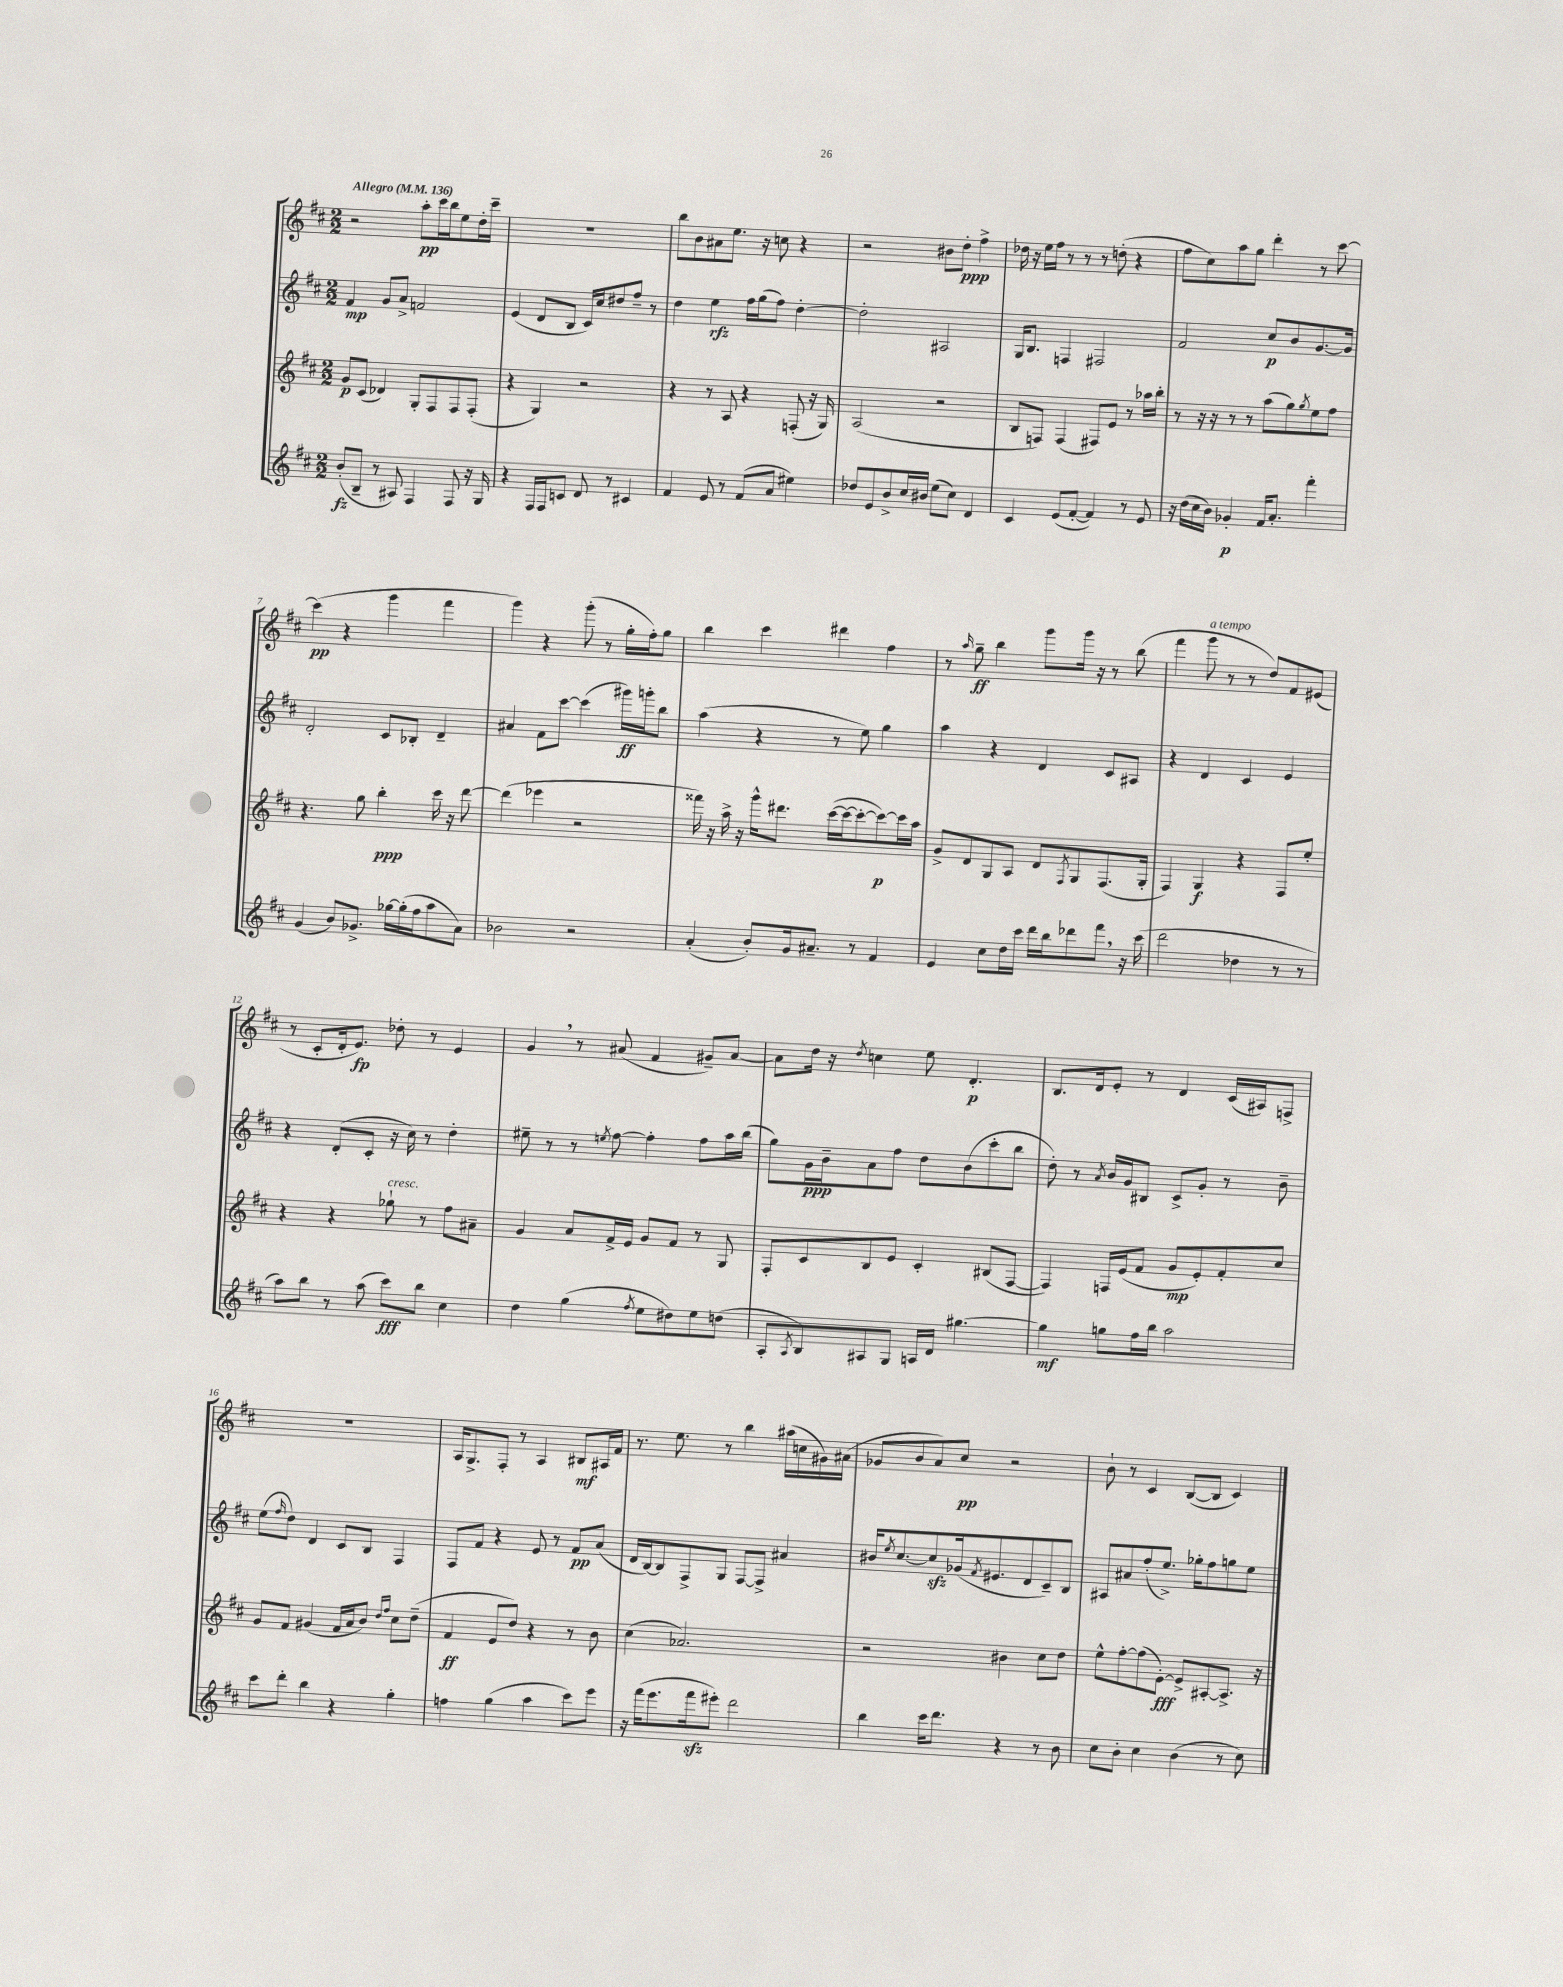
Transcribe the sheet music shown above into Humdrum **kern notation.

**kern	**kern	**kern	**kern
*staff4	*staff3	*staff2	*staff1
*clefG2	*clefG2	*clefG2	*clefG2
*k[f#c#]	*k[f#c#]	*k[f#c#]	*k[f#c#]
*M2/2	*M2/2	*M2/2	*M2/2
*MM136	*MM136	*MM136	*MM136
(8b'	8g	4f#	2r
8B~	(8c#	.	.
8r	4d-)	8g	.
8A#)	.	8a^	.
4F#	8G'	2f	8aa'
.	8F#	.	16ccc#
.	.	.	16bb
8F#	8F#	.	8ee
16r	(8F#'	.	16dd'
16G	.	.	16ccc#~
=	=	=	=
4r	4r	(4e	1r
16F#	4G)	8d	.
16F#	.	.	.
8c	.	8B	.
8d	2r	16c#)	.
.	.	16cc#	.
8r	.	8dd#	.
4c#	.	8ff#~	.
.	.	8r	.
=	=	=	=
4f#	4r	4dd	8bb
.	.	.	8b
8e	8r	4ee	8a#
8r	8A	.	8.ee
(8f#	4r	16ff#	.
.	.	(16gg	16r
8a	.	8ff#)	8cc
4ee#)	(8F'	[4dd'	4r
.	16r	.	.
.	16G)	.	.
=	=	=	=
8dd-	(2A	2dd']	2r
8e	.	.	.
8b^	.	.	.
16cc#	.	.	.
16b#	.	.	.
(8ee	2r	2A#	8b#
8cc#)	.	.	8dd'
4d	.	.	4ff#^
=	=	=	=
4c#	8B	16G	16dd-
.	.	8.B	16r
.	8F)	.	16ee
.	.	.	16ff#
(8e	(4F	4F	8r
[8f#'	.	.	8r
4f#])	8F#)	2F#	8r
.	8e	.	(8dd'
8r	8r	.	4r
8e	16aa-	.	.
.	16bb'	.	.
=	=	=	=
16r	8r	2f#	8ff#
(16dd	.	.	.
16cc#	16r	.	8cc#)
16b)	16r	.	.
4g-'	8r	.	8aa
.	8r	.	8gg
16f#	(8aa	8cc#	4ddd'
8.a'	.	.	.
.	8gg)	8b	.
.	8qgg	.	.
4fff#'	8ee	[8.g	8r
.	8ff#	.	[8ccc#
.	.	16g]	.
=	=	=	=
(4g	4.r	2d'	(4ccc#]
8b)	.	.	4r
8.g-^	8gg	.	.
.	4bb'	8c#	4ggg
[16gg-	.	.	.
(16gg-']	.	8B-'	.
16ff#	.	.	.
8aa	16ccc#	4d~	4fff#
.	16r	.	.
8a)	[8ddd	.	.
=	=	=	=
2b-	(4ddd]	4a#	4ggg)
.	4eee-	8f#	4r
.	.	[8ccc#	.
2r	2r	(4ccc#]	(8ggg'
.	.	.	8r
.	.	16ggg#)	16gg'
.	.	16ggg'	16ff#')
.	.	8bb	8gg
=	=	=	=
(4a'	16fff##)	(4aa	4bb
.	16r	.	.
.	16aa^	.	.
.	16r	.	.
8b')	16ggg^^	4r	4ccc#
.	8.ddd#	.	.
16g	.	.	.
8.a#~	.	.	.
.	([16ccc#	8r	4ddd#
.	16ccc#_	.	.
8r	8ccc#'_	8ee)	.
4f#	8ccc#_)	4gg	4ff#
.	16ccc#]	.	.
.	16aa	.	.
=	=	=	=
4e	8g^	4aa	8r
.	.	.	16qqaa
.	8d	.	8gg~
8cc#	8G	4r	4bb
16dd	8A	.	.
16ccc#	.	.	.
16ddd	8d	4d	8ggg
16bb	.	.	.
.	8qF#	.	.
8ddd-	8G	.	16ggg
.	.	.	16r
8fff#	(8.F#	8c#	8r
16r	.	8A#	(8bb
(16ccc#	16G'	.	.
=	=	=	=
2ddd	4F#)	4r	4fff#
.	4G	4d	8ggg
.	.	.	8r
4dd-	4r	4c#	8r
.	.	.	8dd)
8r	8F#	4e	8f#
8r	8ee'	.	(8e#
=	=	=	=
8aa)	4r	4r	8r
8bb	.	.	8c#'
8r	4r	(8d'	16d'
.	.	.	8.e)
(8aa	.	8c#'	.
8ccc#)	8gg-`	16r	8dd-'
.	.	16cc#)	.
8bb	8r	8r	8r
4cc#	8ff#	4dd'	4e
.	8a#~	.	.
=	=	=	=
4dd	4g	8ee#~	4g
.	.	8r	.
(4gg	8a	8r	8r
.	.	8qee	.
.	16f#^	[8ff#	(8a#
.	16e	.	.
8qff#	.	.	.
8ee	8g	4ff#']	4f#
8dd#)	8f#	.	.
8ee	8r	8ff#	8g#~)
(8dd	8G	16aa	[8a#
.	.	(16bb	.
=	=	=	=
8A'	8F#'	8gg)	8a#]
8qA	.	.	.
8B)	8c#	16g	16dd
.	.	16b~	16r
.	.	.	8qdd
8A#	8B	8a	4cc
8G	8e	8ff#	.
16A	4c#'	8dd	8ee
16d	.	.	.
[4.gg#	.	(8b	4.d'
.	(8B#	8ccc#'	.
.	[8F#	8bb	.
=	=	=	=
4gg#]	4F#])	8dd')	8.B
.	.	8r	.
.	.	.	16d
.	.	8qa	.
8gg	16F	16b	8e'
.	(16e	16g	.
16ff#	8f#	8B#	8r
16bb	.	.	.
2aa	8g	8c#^	4d
.	8e')	8g'	.
.	8f#'	8r	(16c#
.	.	.	16A#)
.	8cc#	8b~	8F^
=	=	=	=
8ccc#	8g	(8ee	1r
.	.	16qqff#	.
8ddd'	8f#	8dd)	.
4bb	(4g#	4d	.
4r	16f#	8c#	.
.	16a	.	.
.	8b)	8B	.
.	16qqdd	.	.
.	16qqff#	.	.
4gg'	8cc#	4F#	.
.	(8dd~	.	.
=	=	=	=
4ff	4f#	8F#	16A
.	.	.	8.G^
.	.	8f#	.
(4gg	8e	4r	8F#'
.	8dd)	.	8r
4aa	4r	8e	4A
.	.	8r	.
8ccc#)	8r	8f#	8B#
8eee	8b	(8a	16A#
.	.	.	16f#
=	=	=	=
16r	(4cc#	16d	8.r
(16fff#	.	[16B)	.
8.eee	.	8B]	.
.	.	.	8.ee
.	2.a-)	8F#^	.
16fff#	.	.	.
8eee#')	.	8G	8r
2ddd	.	[8F#	4bb
.	.	8F#^]	.
.	.	4a#	(16aa#
.	.	.	16cc
.	.	.	16g#)
.	.	.	(16a#
=	=	=	=
4bb	2r	16b#	8g-
.	.	8qee	.
.	.	[8.cc#	.
.	.	.	8b
16ccc#	.	8cc#]	8a)
8.ddd	.	.	.
.	.	(16g-	8cc#
.	.	8qf#	.
.	.	8.e#	.
4r	4b#	.	2r
.	.	8d	.
8r	8cc#	8c#~)	.
8b	8dd	8B	.
=	=	=	=
8cc#	8ee^^	8A#	8b`
8b'	[8ff#'	8a#	8r
4cc#	(8ff#]	(8ff#'	4c#
.	[8e')	8.ee^)	.
(4b	8e^]	.	([8B
.	.	16gg-'	.
.	[8A#'	8ff#	8B]
8r	8.A#^]	8gg	4c#)
8cc#)	.	8ee	.
.	16r	.	.
==	==	==	==
*-	*-	*-	*-
